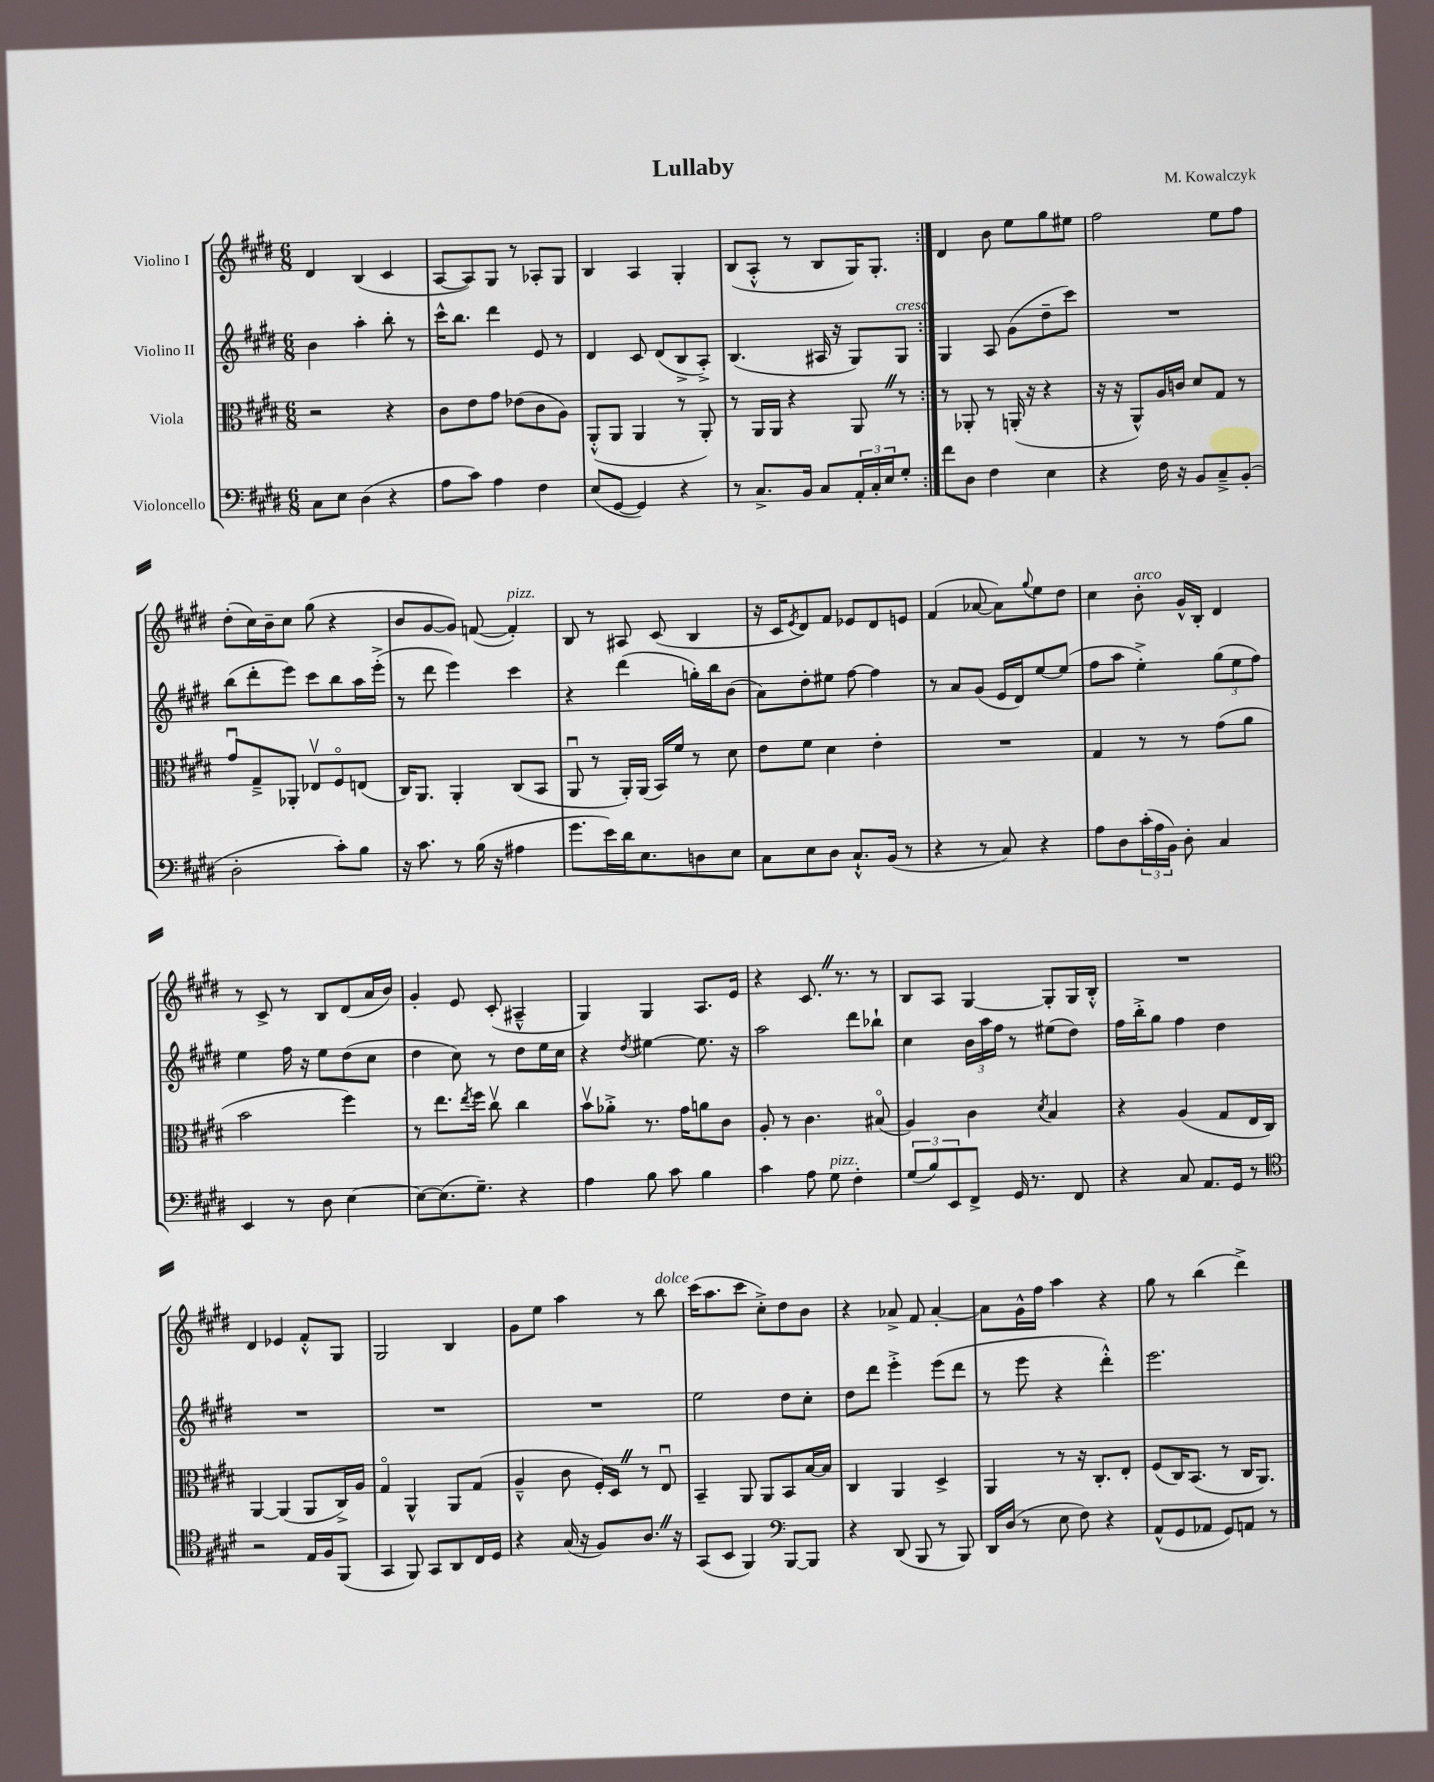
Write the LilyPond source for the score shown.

\header { title = "Lullaby" composer = "M. Kowalczyk" }
<<
\new StaffGroup <<
\new Staff = "s0" \with { instrumentName = "Violino I" } {
    \clef treble \key e \major \numericTimeSignature \time 6/8
    \repeat volta 2 { dis'4 b4( cis'4 |
    a8~ a8) gis8 r8 aes8-. gis8 |
    b4 a4 gis4-. |
    b8( a8-.-^ r8 b8 gis16) gis8.-. | }
    dis'4 b'8 e''8 gis''8 eis''8 |
    fis''2 e''8 fis''8 |
    dis''8-.( cis''16) b'16-- cis''8 gis''8( r4 |
    b'8 gis'8~ gis'8) f'8~( f'4-.^\markup { \italic "pizz." }) |
    b8 r8 ais8 cis'8( b4 |
    r16 cis'16 \acciaccatura { e'8 } dis'8) fis'8 ees'8 dis'8 e'8 |
    fis'4( aes'8~ aes'8) \appoggiatura { gis''8 } e''8 dis''8 |
    cis''4 b'8-.^\markup { \italic "arco" } gis'16-^ b16-. dis'4 |
    r8 cis'8-> r8 b8 dis'8( a'16 b'16) |
    gis'4-. e'8 cis'8-.( ais4---^ |
    gis4) gis4 a8. e'16 |
    r4 cis'8. \once \override BreathingSign.text = \markup { \musicglyph "scripts.caesura.straight" } \breathe r8. r8 |
    b8 a8 gis4~ gis8-. gis16 b16-.-^ |
    R2. |
    dis'4 ees'4 fis'8-.-^ gis8 |
    gis2 b4 |
    gis'8 e''8 a''4 r8 b''8^\markup { \italic "dolce" } |
    cis'''16( a''8. cis'''8 cis''8-.->) dis''8 b'8 |
    r4 aes'8-> fis'8 aes'4~-. |
    aes'8 gis'16-^ fis''16 a''4 r4 |
    gis''8 r8 b''4( dis'''4->) \bar "|." |
}
\new Staff = "s1" \with { instrumentName = "Violino II" } {
    \clef treble \key e \major \numericTimeSignature \time 6/8
    \repeat volta 2 { b'4 a''4-. b''8-. r8 |
    cis'''16-^ b''8. dis'''4 e'8 r8 |
    dis'4 cis'8 dis'8( b8-> a8-.->) |
    b4.( ais16 r16 gis8) gis8^\markup { \italic "cresc." } | }
    gis4 a8 gis'8( dis''8-- cis'''8) |
    R2. |
    b''8( dis'''8-. e'''8) cis'''8 b''8 a''16 e'''16-.->( |
    r8 dis'''8 e'''4) cis'''4 |
    r4 dis'''4( g''16-.) b''16 b'8( |
    a'8) dis''8-. eis''8 fis''8~ fis''4 |
    r8 a'8 gis'8( e'16 dis'16) e''8~ e''8( |
    fis''8 a''8 e''4-.->) \tuplet 3/2 { gis''8( e''8 fis''8) } |
    e''4 fis''16 r16 e''8 dis''8( cis''8 |
    dis''4 cis''8) r8 dis''8 e''16 cis''16 |
    r4 \acciaccatura { dis''8 } eis''4~ eis''8. r16 |
    a''2 dis'''8 bes''8-! |
    cis''4 \tuplet 3/2 { b'16 a''16 fis''16 } r8 eis''8( dis''8) |
    fis''16 b''16-.-> gis''8 fis''4 dis''4 |
    R2. |
    R2. |
    R2. |
    e''2 dis''8 cis''8-. |
    dis''8 dis'''8 e'''4-.-> e'''8( dis'''8 |
    r8 e'''8 r4 dis'''4-.-^) |
    e'''2. \bar "|." |
}
\new Staff = "s2" \with { instrumentName = "Viola" } {
    \clef alto \key e \major \numericTimeSignature \time 6/8
    \repeat volta 2 { r2 r4 |
    cis'8 e'8 gis'8 ees'8( cis'8 a8) |
    a,8-.-^( a,8 a,4 r8 a,8-.) |
    r8 a,16 a,16 r4 a,8 \once \override BreathingSign.text = \markup { \musicglyph "scripts.caesura.straight" } \breathe r8 | }
    r8 aes,8-. r8 a,16-.( r16 r4 |
    r16 r16 a,8-^) a16 c'16 dis'8 gis8 r8 |
    gis'8\downbow gis8---> aes,8-. ees8\upbow fis8\flageolet e8( |
    cis16) a,8. a,4-. cis8( b,8 |
    a,8\downbow r8 a,16-.) a,16( b,16) fis'16 r8 dis'8 |
    e'8 fis'8 dis'4 e'4-. |
    R2. |
    gis4 r8 r8 gis'8( a'8 |
    b'2 fis''4) |
    r8 e''8. \acciaccatura { e''8 } fis''16 cis''8\upbow cis''4 |
    b'8\upbow aes'8-.-> r8. gis'16 a'8 cis'8 |
    a8-. r8 cis'4. bis8\flageolet( |
    a4) cis'4 \acciaccatura { dis'8 } b4 |
    r4 a4( gis8 e16 cis16) |
    a,4~ a,4( a,8 cis16->) a16 |
    gis4\flageolet a,4-^ a,8 gis8( |
    a4---^ cis'8 fis16-.) dis16 \once \override BreathingSign.text = \markup { \musicglyph "scripts.caesura.straight" } \breathe r8 e8\downbow |
    b,4-- a,8 a,8 b,8 b16~ b16 |
    cis4 a,4 dis4-> |
    a,4 r8 r16 cis8.-. e8-. |
    fis8( cis16) b,8.( r8 cis16 a,8.) \bar "|." |
}
\new Staff = "s3" \with { instrumentName = "Violoncello" } {
    \clef bass \key e \major \numericTimeSignature \time 6/8
    \repeat volta 2 { cis8 e8 dis4( r4 |
    a8 cis'8) a4 fis4 |
    e8( gis,8~ gis,4) r4 |
    r8 cis8.-> b,16 cis8 \tuplet 3/2 { a,16-. cis16-. e16 } gis8-. | }
    fis'8 dis8 fis4 e4 |
    r4 fis16 r16 b,8 cis8---> b,8-.( |
    dis2-. cis'8-.) b8 |
    r16 cis'8. r8 b16( r16 ais4 |
    gis'8. e'16) dis'16 e8. d8 e8 |
    cis8 e8 dis8 cis8.-!-^ b,16( r8 |
    r4 r8 cis8) r4 |
    a8 dis8 \tuplet 3/2 { cis'16-.( a16 b,16) } dis8-. cis4 |
    e,4 r8 dis8 e4~ |
    e8~ e8.( gis8.--) r4 |
    a4 b8 cis'8 b4 |
    cis'4 a8 gis8^\markup { \italic "pizz." } fis4-. |
    \tuplet 3/2 { gis8( b8) e,8 } fis,8-> gis,16 r8. fis,8 |
    r4 cis8 a,8. gis,16 r8 |
    \clef tenor r2 e16 fis16 fis,8( |
    gis,4 fis,8) gis,8 a,8 cis16 dis16 |
    r4 gis16( r16 fis8) a8. \once \override BreathingSign.text = \markup { \musicglyph "scripts.caesura.straight" } \breathe r16 |
    gis,8( b,8 fis,4) \clef bass b,,8~ b,,8 |
    r4 dis,8( b,,8 r8 b,,8) |
    dis,16 dis16( r8 e8 fis8) r4 |
    a,8-^( gis,8 aes,8 gis,8) a,8 r8 \bar "|." |
}
>>
>>
\layout { \context { \Score \remove "Bar_number_engraver" } }
